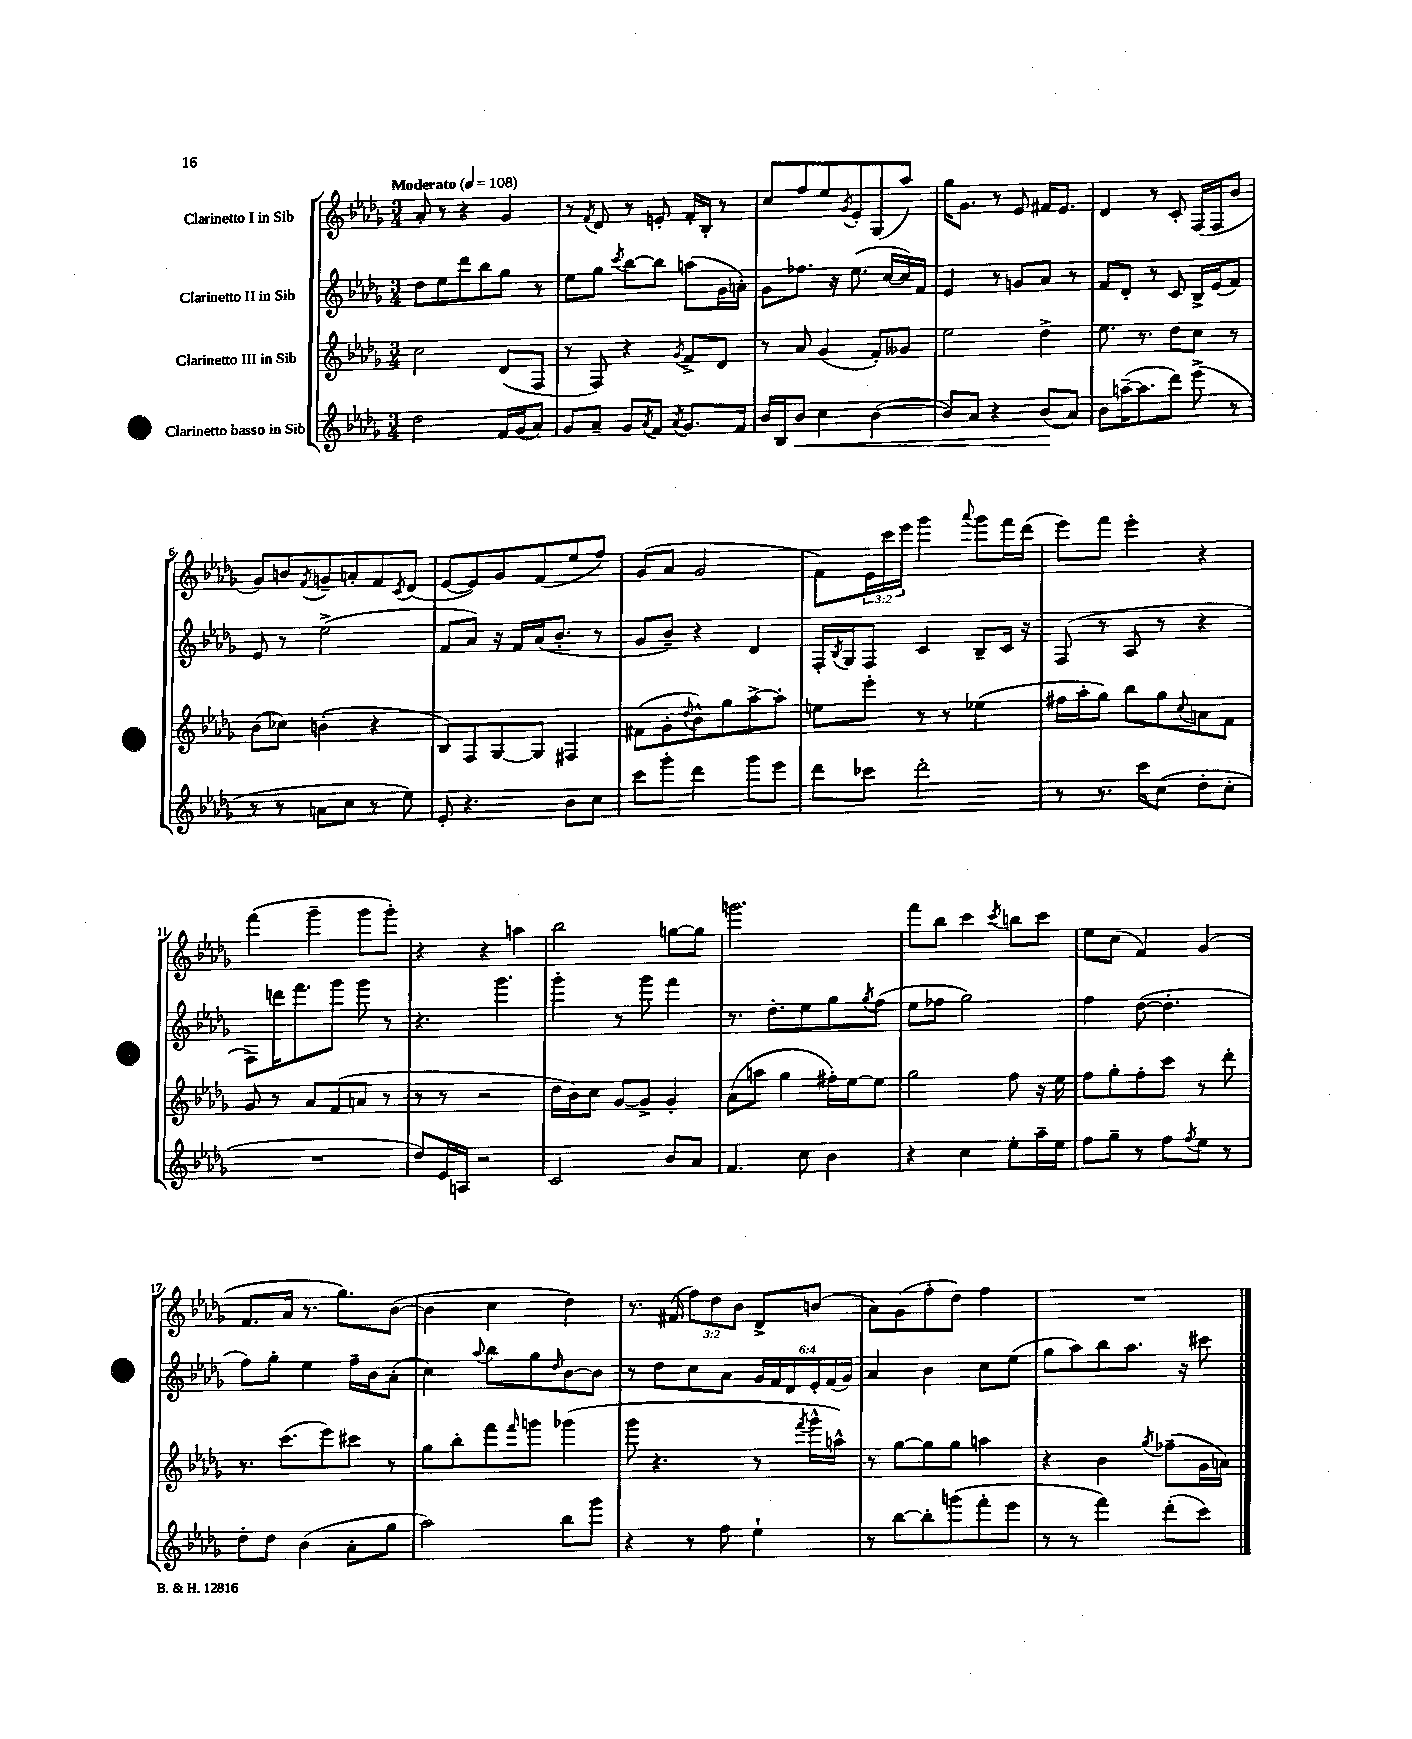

**kern	**dynam	**kern	**kern	**kern
*part4	*part4	*part3	*part2	*part1
*staff4	*staff4	*staff3	*staff2	*staff1
*I"Clarinetto basso in Sib	*	*I"Clarinetto III in Sib	*I"Clarinetto II in Sib	*I"Clarinetto I in Sib
*clefG2	*	*clefG2	*clefG2	*clefG2
*k[b-e-a-d-g-]	*	*k[b-e-a-d-g-]	*k[b-e-a-d-g-]	*k[b-e-a-d-g-]
*M3/4	*	*M3/4	*M3/4	*M3/4
*MM108	*	*MM108	*MM108	*MM108
=1	=1	=1	=1	=1
!	!	!	!	!LO:TX:a:B:t=Moderato
2dd-\	.	2cc\	8dd-\L	8a-'/
.	.	.	8ee-\	8r
.	.	.	8ddd-\	4r
.	.	.	8bb-\	.
16f/LL	.	(8d-/L	8gg-\J	4g-/
(16g-/J	.	.	.	.
8a-/J)	.	8F/J	8r	.
=2	=2	=2	=2	=2
8g-/L	.	8r	8ee-\L	8r
.	.	.	.	8qf/
8a-~/J	.	8F/)	8gg-\J	8d-/
.	.	.	8qccc/	.
8g-/L	.	4r	[8bb-\L	8r
8qa-/	.	.	.	.
8f/J	.	.	8bb-\J]	8en'/
8qa-/	.	8qg-/	.	.
8.g-/L	.	8f^/L	(8aan\L	16f'/LL
.	.	.	.	16B-'/JJ
.	.	8d-/J	16g-\L	8r
16f/Jk	.	.	16an'\JJ)	.
=3	=3	=3	=3	=3
16b-/LL	.	8r	8g-\L	8cc/L
16B-/J	.	.	.	.
!	!LO:HP:b	!	!	!
8b-/J	<	8a-/	8.ff-X\J	8ff/
4cc\	.	(4g-/	.	8ee-/
.	.	.	16r	.
.	.	.	.	8qg-/
.	.	.	(8.ee-\	8e-'/
([4b-\	.	8f'/L)	.	(8G-/
.	.	.	[16cc/LL	.
.	.	8g--X/J	16cc/])	8aa-/J)
.	.	.	16f/JJ	.
=4	=4	=4	=4	=4
8b-/L])	.	2ee-\	4e-/	16gg-\KL
.	.	.	.	8.g-\J
8a-/J	.	.	.	.
4r	.	.	8r	8r
.	.	.	8gn/L	8e-/
(8b-/L	.	4dd-^\	8a-/J	16f#X/KL
.	.	.	.	8.e-/J
8a-/J)	[	.	8r	.
=5	=5	=5	=5	=5
8b-\L	.	8.ee-\	8f/L	4d-/
([16aan~\K	.	.	8d-'/J	.
8.aa\]	.	8.r	.	.
.	.	.	8r	8r
8ddd-\J)	.	8dd-\L	8c/	8c'/
(8eee-^\	.	8cc\J	16B-^/LL	(16F/LL
.	.	.	(16e-/J	16F/J
8r	.	8r	8f/J)	8b-/J
!!LO:LB:g=z
=6	=6	=6	=6	=6
8r	.	(8b-\L	8e-/	8g-/L)
8r	.	8cc-X\J)	8r	8bn/
.	.	.	.	8qf/
8an\L	.	(4bn'\	(2ee-^\	8gn~/
8cc\J	.	.	.	8an'/
8r	.	4r	.	8f/
.	.	.	.	8qc/
8ee-\)	.	.	.	(8d-/J
=7	=7	=7	=7	=7
8e-'/	.	8B-/L)	8f/L	[8e-/L
4.r	.	8F/	8a-/J)	8e-/])
.	.	[8G-/	16r	8g-/
.	.	.	16f/LL	.
.	.	8G-/J]	(16a-/J	(8f/
.	.	.	8.b-'/J	.
8b-\L	.	4F#X/	.	8ee-/
8cc\J	.	.	8r	8ff/J)
=8	=8	=8	=8	=8
8ccc\L	.	(8f#X\L	8g-/L	(8g-/L
8ggg-'\J	.	8g-'\	8b-~/J)	8a-/J
.	.	8qqdd-/	.	.
4ddd-\	.	8b-^^\)	4r	2g-/
.	.	8gg-\	.	.
8ggg-\L	.	[8aa-^\	4d-/	.
8eee-\J	.	8aa-'\J]	.	.
=9	=9	=9	=9	=9
8ddd-\L	.	8een\L	16F'/LL	8f\L)
.	.	.	8qB-/	.
.	.	.	16G-/J	.
8ccc-X\J	.	8eee-'\J	8F/J	24e-\L
.	.	.	.	24ccc\
.	.	.	.	24eee-\JJ
2ddd-'\	.	8r	4c/	4ggg-\
.	.	8r	.	.
.	.	.	.	8qqaaa-/
.	.	(4ee-X\	8B-~/L	8ggg-\L
.	.	.	16c/Jk	16fff\L
.	.	.	16r	(16ddd-\JJ
=10	=10	=10	=10	=10
8r	.	16ff#X\LL	(8F/	8eee-\L)
.	.	16aa-'\J	.	.
8.r	.	8gg-\J)	8r	8fff\J
.	.	8bb-\L	8A-/	4eee-'\
16ccc\KL	.	.	.	.
(8cc\J	.	8gg-\	8r	.
.	.	8qqcc/	.	.
8dd-'\L	.	8an\	4r	4r
8cc'\J	.	8f\J	.	.
!!LO:LB:g=z
=11	=11	=11	=11	=11
2.r	.	8g-/	8F\L)	(4fff\
.	.	8r	16dddn\K	.
.	.	.	8.fff\	.
.	.	8a-/L	.	4ggg-~\
.	.	(8f/	8ggg-\J	.
.	.	8an/J	8ggg-\	8ggg-\L
.	.	8r	8r	8ggg-'\J)
=12	=12	=12	=12	=12
8dd-/L)	.	8r	4.r	4r
16e-/L	.	8r	.	.
16An/JJ	.	.	.	.
2r	.	2r	.	4r
.	.	.	4.ggg-\	.
.	.	.	.	4aan\
=13	=13	=13	=13	=13
2c/	.	16dd-\LL	4ggg-'\	2bb-\
.	.	16b-\J)	.	.
.	.	8cc\J	.	.
.	.	[8g-/L	8r	.
.	.	8g-^/J]	8ggg-\	.
8b-/L	.	4g-'/	4fff\	[8ggn\L
8a-/J	.	.	.	8gg\J]
=14	=14	=14	=14	=14
4.f/	.	(8a-\L	8.r	2.gggn\
.	.	8aan\J	.	.
.	.	.	8.dd-'\L	.
.	.	4gg-\	.	.
8cc\	.	.	8ee-\	.
4b-\	.	16ff#X'\LL)	8gg-\	.
.	.	[16ee-\J	.	.
.	.	.	8qgg-/	.
.	.	8ee-\J]	(8ff\J	.
=15	=15	=15	=15	=15
4r	.	2gg-\	8ee-\L	8fff\L
.	.	.	8ff-X\J	8bb-\J
4cc\	.	.	2gg-\)	4ccc\
.	.	.	.	8qccc/
8ee-'\L	.	8ff\	.	8bbn\L
16aa-~\L	.	16r	.	8ccc\J
16ee-\JJ	.	16ee-\	.	.
=16	=16	=16	=16	=16
8ff\L	.	8ff\L	4ff\	8ee-\L
8gg-~\J	.	8gg-'\	.	(8cc\J
8r	.	8ff'\	([8dd-\	4f/)
8ff\L	.	8ccc\J	4.dd-'\]	.
8qff/	.	.	.	.
8ee-\J	.	8r	.	(4g-/
8r	.	8ddd-'\	.	.
!!LO:LB:g=z
=17	=17	=17	=17	=17
8dd-'\L	.	8.r	8ff\L)	8.f/L
8dd-\J	.	.	8gg-'\J	.
.	.	(8.ccc\L	.	16a-/Jk
(4b-\	.	.	4ee-\	8.r
.	.	8eee-\)	.	.
.	.	.	.	8.gg-\L)
8a-'\L	.	8ccc#X\J	16ff~\LL	.
.	.	.	16b-\J	.
8gg-\J	.	8r	(8a-'\J	([8b-\J
=18	=18	=18	=18	=18
2aa-\)	.	8gg-\L	4cc\)	4b-\]
.	.	8bb-'\	.	.
.	.	.	8qqaa-/	.
.	.	8fff\	8bb-\L	4cc\
.	.	16qqfff/	.	.
.	.	8gggn\J	8gg-\	.
.	.	.	16qqdd-/	.
8bb-\L	.	(4ggg-X\	[8b-\	4dd-\)
8ggg-\J	.	.	8b-\J]	.
=19	=19	=19	=19	=19
4r	.	8ggg-\	8r	8.r
.	.	4.r	8dd-\L	.
.	.	.	.	(16f#X/
8r	.	.	8cc\	12ff\L)
.	.	.	.	12dd-\
8ff\	.	.	8a-\J	.
.	.	.	.	12b-\J
4ee-`\	.	8r	24g-/LL	8d-^/L
.	.	.	24f/	.
.	.	.	24d-/	.
.	.	8qfff/	.	.
.	.	16ggg-^^\LL	24e-'/	(8bn/J
.	.	.	(24f/	.
.	.	16aan^^\JJ)	.	.
.	.	.	24g-/JJ)	.
=20	=20	=20	=20	=20
8r	.	8r	4a-/	8a-\L)
[8bb-\L	.	[8gg-\L	.	(8g-\
8bb-'\]	.	8gg-\]	4b-\	8ff'\
(8gggn\	.	8gg-\J	.	8dd-\J)
8fff'\	.	4aan\	8cc\L	4ff\
8eee-\J	.	.	(8ee-\J	.
=21	=21	=21	=21	=21
8r	.	4r	8gg-\L	2.r
8r	.	.	8aa-\)	.
4fff\)	.	4b-\	8bb-\	.
.	.	.	8.aa-\J	.
.	.	8qgg-/	.	.
(8ddd-'\L	.	(8ff-X~\L	.	.
.	.	.	16r	.
8ccc\J)	.	16g-\L	8ccc#X\	.
.	.	16an\JJ)	.	.
==	==	==	==	==
*-	*-	*-	*-	*-
